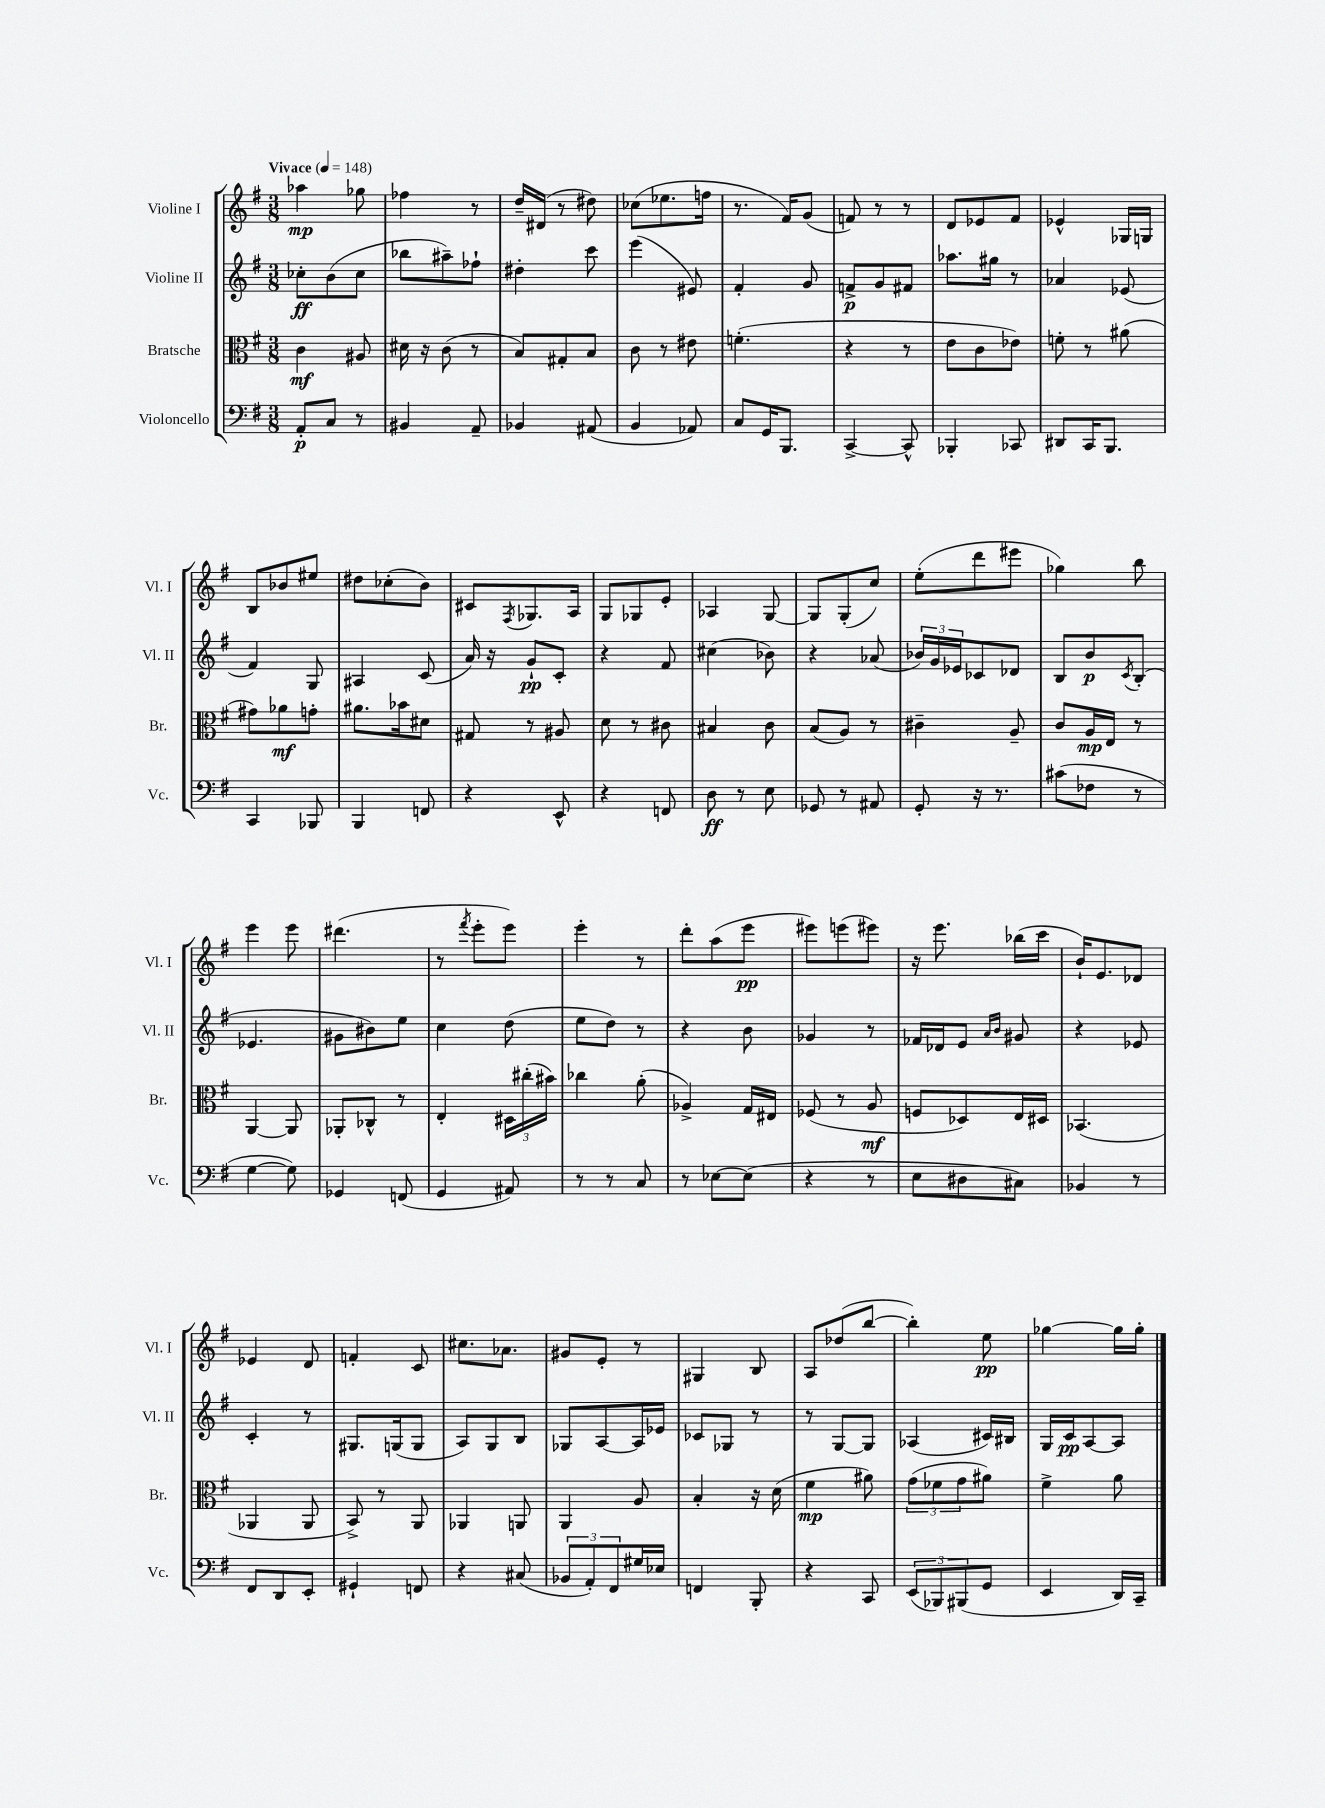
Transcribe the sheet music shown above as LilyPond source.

<<
\new StaffGroup <<
\new Staff = "s0" \with { instrumentName = "Violine I" shortInstrumentName = "Vl. I" } {
    \clef treble \key g \major \numericTimeSignature \time 3/8 \tempo "Vivace" 4 = 148
    aes''4\mp ges''8 |
    fes''4 r8 |
    d''16-- dis'16( r8 dis''8) |
    ces''8( ees''8. f''16 |
    r8. fis'16) g'8( |
    f'8) r8 r8 |
    d'8 ees'8 fis'8 |
    ees'4-^ ges16 g16 |
    b8 bes'8 eis''8 |
    dis''8 ces''8-.( b'8) |
    cis'8 \acciaccatura { fis8 } ges8. a16 |
    g8 ges8 e'8-. |
    aes4 g8~ |
    g8 g8-.( c''8) |
    e''8-.( d'''8 eis'''8 |
    ges''4) b''8 |
    e'''4 e'''8 |
    dis'''4.( |
    r8 \acciaccatura { fis'''8 } e'''8-. e'''8) |
    e'''4-. r8 |
    d'''8-. a''8( e'''8\pp |
    eis'''8) e'''8( eis'''8) |
    r16 e'''8. bes''16( c'''16 |
    b'16-!) e'8. des'8 |
    ees'4 d'8 |
    f'4-. c'8 |
    cis''8. aes'8. |
    gis'8 e'8-. r8 |
    gis4 b8 |
    a8 des''8( b''8~ |
    b''4-.) e''8\pp |
    ges''4~ ges''16 ges''16-. \bar "|." |
}
\new Staff = "s1" \with { instrumentName = "Violine II" shortInstrumentName = "Vl. II" } {
    \clef treble \key g \major \numericTimeSignature \time 3/8
    ces''8-.\ff b'8( ces''8 |
    bes''8 ais''8--) fes''8-! |
    dis''4-. c'''8 |
    e'''4( eis'8) |
    fis'4-. g'8 |
    f'8->\p g'8 fis'8 |
    aes''8. gis''16 r8 |
    aes'4 ees'8( |
    fis'4) g8 |
    ais4 c'8( |
    a'16) r16 g'8-!\pp c'8-. |
    r4 fis'8 |
    cis''4( bes'8) |
    r4 aes'8( |
    \tuplet 3/2 { bes'16) g'16 ees'16 } ces'8 des'8 |
    b8 b'8\p \acciaccatura { c'8 } b8-.( |
    ees'4. |
    gis'8 bis'8) e''8 |
    c''4 d''8( |
    e''8 d''8) r8 |
    r4 b'8 |
    ges'4 r8 |
    fes'16 des'16 e'8 \grace { a'16 b'16 } gis'8 |
    r4 ees'8 |
    c'4-. r8 |
    gis8. g16( g8 |
    a8) g8 b8 |
    ges8 a8~ a16 ees'16 |
    ces'8 ges8 r8 |
    r8 g8~ g8 |
    aes4( cis'16) bis16 |
    g16 c'16\pp a8~ a8 \bar "|." |
}
\new Staff = "s2" \with { instrumentName = "Bratsche" shortInstrumentName = "Br." } {
    \clef alto \key g \major \numericTimeSignature \time 3/8
    c'4\mf ais8 |
    dis'16 r16 c'8( r8 |
    b8) gis8-. b8 |
    c'8 r8 eis'8 |
    f'4.-.( |
    r4 r8 |
    e'8 c'8 ees'8) |
    f'8-. r8 ais'8( |
    gis'8) aes'8\mf g'8-. |
    ais'8. bes'16 dis'8 |
    gis8 r8 ais8 |
    d'8 r8 cis'8 |
    bis4 c'8 |
    b8( a8) r8 |
    cis'4-- a8-- |
    c'8 a16\mp e16 r8 |
    a,4~ a,8 |
    aes,8-. ces8-^ r8 |
    e4-. \tuplet 3/2 { dis16 cis''16-.( bis'16) } |
    ces''4 a'8-.( |
    aes4->) g16 eis16 |
    fes8( r8 a8\mf |
    f8 des8) e16 dis16 |
    bes,4.( |
    aes,4 aes,8 |
    b,8->) r8 a,8 |
    aes,4 a,8 |
    a,4 a8 |
    b4-. r16 d'16( |
    fis'4\mp ais'8) |
    \tuplet 3/2 { g'8( fes'8 g'8 } ais'8) |
    fis'4-> a'8 \bar "|." |
}
\new Staff = "s3" \with { instrumentName = "Violoncello" shortInstrumentName = "Vc." } {
    \clef bass \key g \major \numericTimeSignature \time 3/8
    a,8-.\p c8 r8 |
    bis,4 a,8-- |
    bes,4 ais,8( |
    b,4 aes,8) |
    c8 g,16 b,,8. |
    c,4~-> c,8-^ |
    bes,,4-. ces,8 |
    dis,8 c,16 b,,8. |
    c,4 bes,,8 |
    b,,4 f,8 |
    r4 e,8-^ |
    r4 f,8 |
    d8\ff r8 e8 |
    ges,8 r8 ais,8 |
    g,8-. r16 r8. |
    cis'8( fes8 r8 |
    g4~ g8) |
    ges,4 f,8( |
    g,4 ais,8) |
    r8 r8 c8 |
    r8 ees8~ ees8( |
    r4 r8 |
    e8 dis8 cis8) |
    bes,4 r8 |
    fis,8 d,8 e,8-. |
    gis,4-! f,8 |
    r4 cis8( |
    \tuplet 3/2 { bes,8 a,8-.) fis,8 } gis16 ees16 |
    f,4 b,,8-. |
    r4 c,8 |
    \tuplet 3/2 { e,8( bes,,8) bis,,8( } g,8 |
    e,4 d,16) c,16-- \bar "|." |
}
>>
>>
\layout { \context { \Score \remove "Bar_number_engraver" } }
